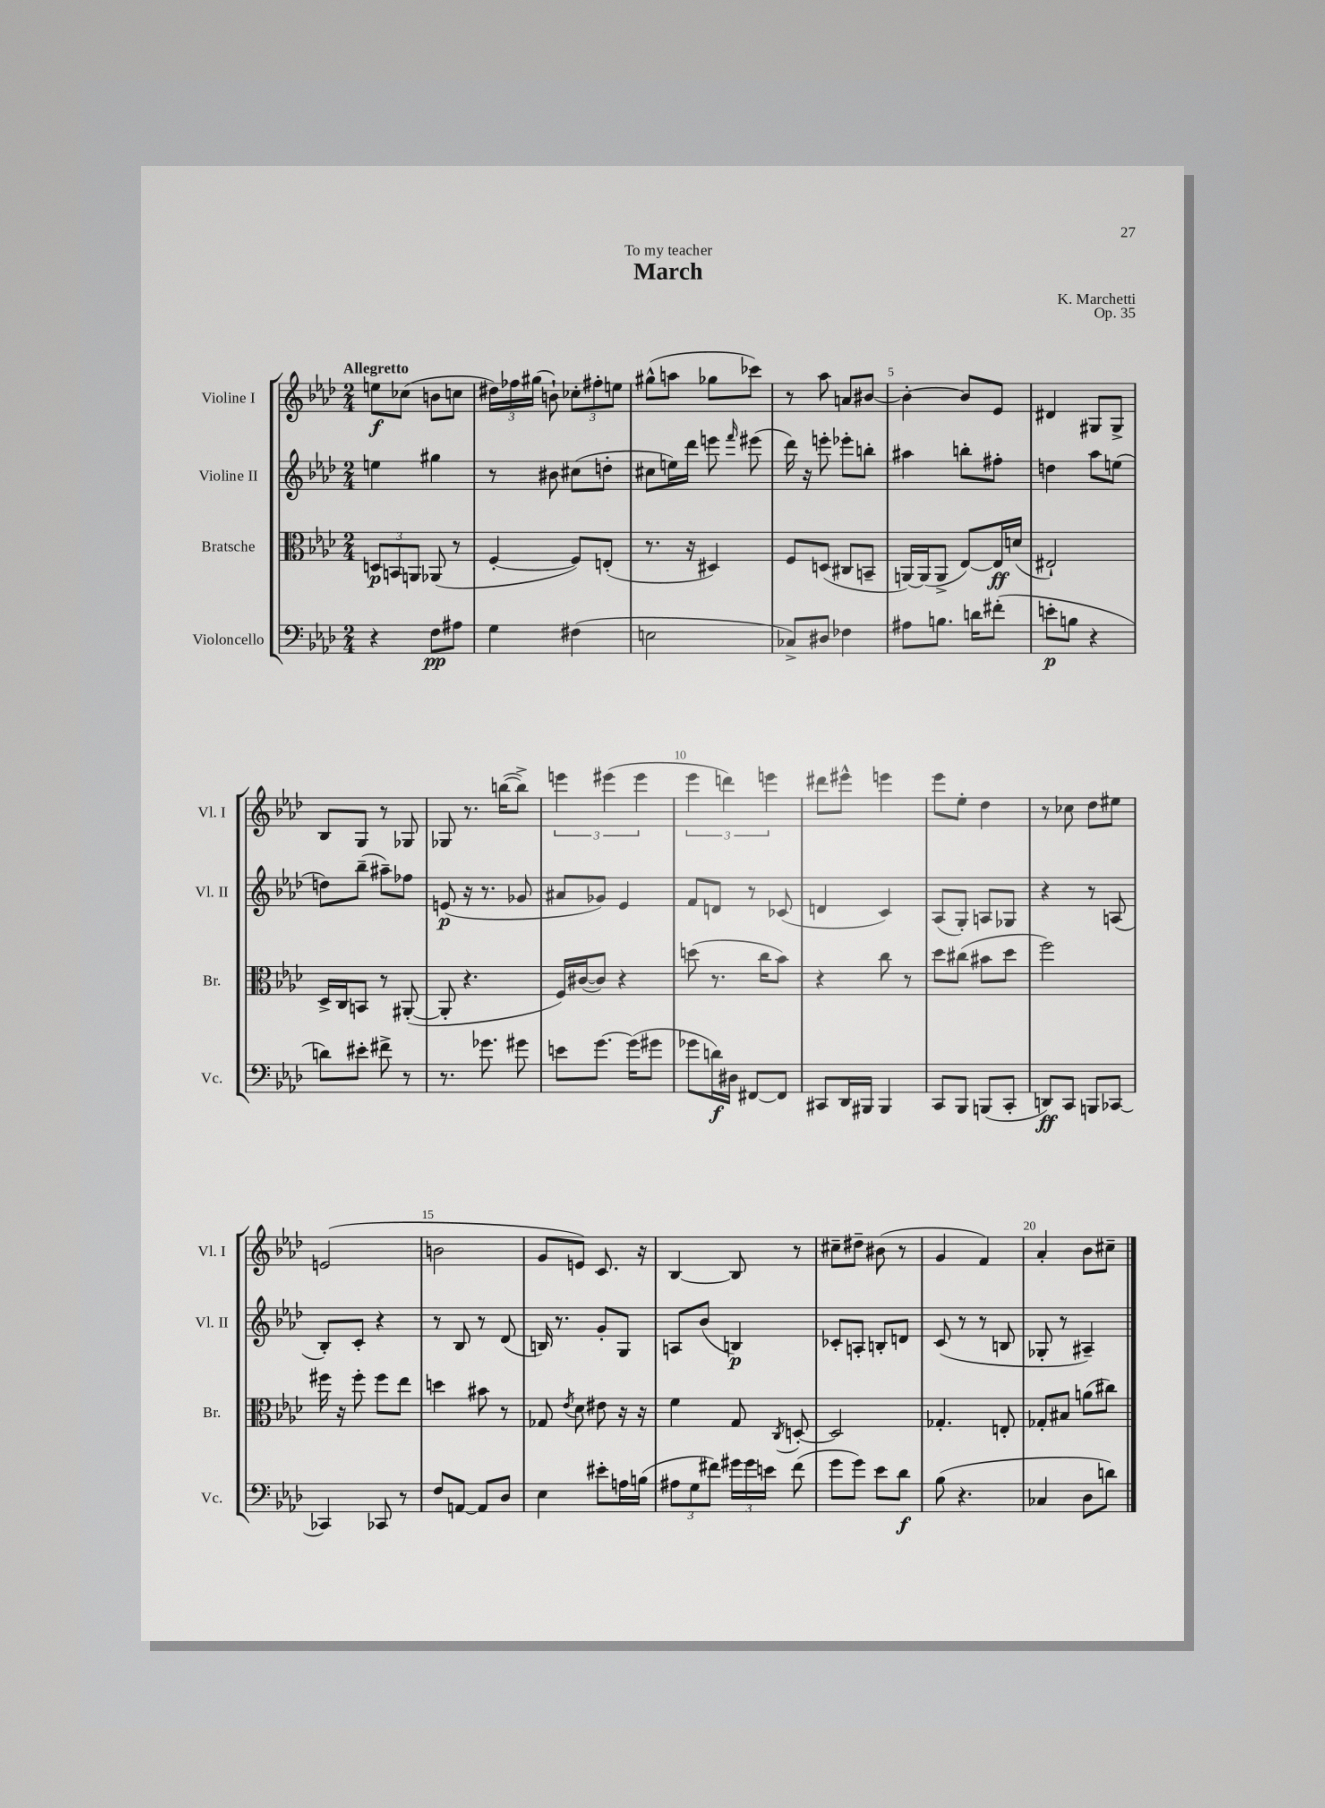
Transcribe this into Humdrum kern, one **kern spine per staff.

**kern	**dynam	**kern	**dynam	**kern	**dynam	**kern	**dynam
*part4	*part4	*part3	*part3	*part2	*part2	*part1	*part1
*staff4	*staff4	*staff3	*staff3	*staff2	*staff2	*staff1	*staff1
*I"Violoncello	*	*I"Bratsche	*	*I"Violine II	*	*I"Violine I	*
*I'Vc.	*	*I'Br.	*	*I'Vl. II	*	*I'Vl. I	*
*clefF4	*	*clefC3	*	*clefG2	*	*clefG2	*
*k[b-e-a-d-]	*	*k[b-e-a-d-]	*	*k[b-e-a-d-]	*	*k[b-e-a-d-]	*
*M2/4	*	*M2/4	*	*M2/4	*	*M2/4	*
=1	=1	=1	=1	=1	=1	=1	=1
!	!	!	!	!	!	!LO:TX:a:B:t=Allegretto	!
4r	.	12Dn/L	p	4een\	.	8een\L	f
.	.	12BBn/	.	.	.	.	.
.	.	.	.	.	.	(8cc-X\J	.
.	.	12AAn/J	.	.	.	.	.
8F\L	pp	(8AA-X/	.	4gg#X\	.	8bn\L	.
8A#X\J	.	8r	.	.	.	8ccn\J	.
=2	=2	=2	=2	=2	=2	=2	=2
4G\	.	[4F'/	.	8r	.	24dd#X\LL)	.
.	.	.	.	.	.	24ff-X\	.
.	.	.	.	.	.	(24gg#X\JJ	.
.	.	.	.	8b#X\	.	8bn`\)	.
(4F#X\	.	8F/L])	.	(8cc#X\L	.	12cc-X'\L	.
.	.	.	.	.	.	12ff#X'\	.
.	.	(8En'/J	.	8ddn'\J	.	.	.
.	.	.	.	.	.	12een\J	.
=3	=3	=3	=3	=3	=3	=3	=3
2En\	.	8.r	.	8cc#X\L	.	(8gg#X^^\L	.
.	.	.	.	16een\L)	.	8aan\J	.
.	.	16r	.	16ddd-\JJ	.	.	.
.	.	4D#X/)	.	8eeen\	.	8gg-X\L	.
.	.	.	.	16qqfff/	.	.	.
.	.	.	.	(8eee#X\	.	8ccc-X\J)	.
=4	=4	=4	=4	=4	=4	=4	=4
8C-X^/L)	.	8F/L	.	16ddd-\)	.	8r	.
.	.	.	.	16r	.	.	.
8D#X/J	.	(8Dn/J	.	8eeen'\	.	8aa-\	.
4F-X\	.	8C#X/L	.	8eee-X'\L	.	8an/L	.
.	.	8BBn~/J	.	8bbn'\J	.	[8b#X/J	.
=5	=5	=5	=5	=5	=5	=5	=5
8A#X\L	.	[16AAn/LL)	.	4aa#X\	.	4b#'\_	.
.	.	(16AA/J]	.	.	.	.	.
8.Bn\J	.	8AA^/J	.	.	.	.	.
.	.	[8E-/L)	.	8bbn'\L	.	8b#/L]	.
16dn\KL	.	.	.	.	.	.	.
(8f#X'\J	.	16E-/L]	ff	8ff#X'\J	.	8e-/J	.
.	.	(16dn/JJ	.	.	.	.	.
=6	=6	=6	=6	=6	=6	=6	=6
8en'\L	p	2E#X`/)	.	4ddn\	.	4d#X/	.
8Bn\J	.	.	.	.	.	.	.
4r	.	.	.	8aa-\L	.	8G#X/L	.
.	.	.	.	(8een\J	.	8G#^/J	.
!!LO:LB:g=z
=7	=7	=7	=7	=7	=7	=7	=7
8dn\L)	.	16D-^/LL	.	8ddn\L)	.	8B-/L	.
.	.	16C/J	.	.	.	.	.
8e#X'\J	.	8BBn/J	.	(8bb-~\J	.	8G/J	.
8f#X^\	.	8r	.	8aa#X~\L)	.	8r	.
8r	.	([8AA#X'/	.	8ff-X\J	.	8G-X/	.
=8	=8	=8	=8	=8	=8	=8	=8
8.r	.	8AA#'/]	.	(8en/	p	8G-X/	.
.	.	4.r	.	16r	.	8.r	.
8.g-X\	.	.	.	8.r	.	.	.
.	.	.	.	.	.	([16bbn\KL	.
8g#X\	.	.	.	8g-X/	.	8bb^\J])	.
=9	=9	=9	=9	=9	=9	=9	=9
8en\L	.	16F/LL)	.	8a#X/L	.	6eeen\	.
.	.	([16c#X/J	.	.	.	.	.
[8.g\J	.	8c#/J])	.	8g-X/J)	.	.	.
.	.	.	.	.	.	(6eee#X\	.
.	.	4r	.	4e-/	.	.	.
(16g\KL]	.	.	.	.	.	.	.
.	.	.	.	.	.	6eee#\	.
8g#X\J	.	.	.	.	.	.	.
=10	=10	=10	=10	=10	=10	=10	=10
8g-X\L	.	(8ddn\	.	8f/L	.	6eee-\	.
16dn\L)	f	8.r	.	8dn/J	.	.	.
.	.	.	.	.	.	6dddn\)	.
16D#X\JJ	.	.	.	.	.	.	.
[8FF#X/L	.	.	.	8r	.	.	.
.	.	16cc\KL	.	.	.	.	.
.	.	.	.	.	.	6eeen\	.
8FF#/J]	.	8b-\J)	.	(8c-X/	.	.	.
=11	=11	=11	=11	=11	=11	=11	=11
8CC#X/L	.	4r	.	4dn/	.	8ddd#X\L	.
16DD-/L	.	.	.	.	.	8eee#X^^\J	.
16BBB#X/JJ	.	.	.	.	.	.	.
4BBB#/	.	8cc\	.	4c/)	.	4eeen\	.
.	.	8r	.	.	.	.	.
=12	=12	=12	=12	=12	=12	=12	=12
8CC/L	.	8dd-\L	.	(8A-/L	.	8eee-\L	.
8BBB-/J	.	(8cc#X\J	.	8G'/J)	.	8ee-'\J	.
(8BBBn/L	.	8b#X\L	.	8An/L	.	4dd-\	.
8CC'/J	.	8dd-\J	.	8G-X/J	.	.	.
=13	=13	=13	=13	=13	=13	=13	=13
8DDn/L)	ff	2ff\)	.	4r	.	8r	.
8CC/J	.	.	.	.	.	8cc-X\	.
8BBBn/L	.	.	.	8r	.	8dd-\L	.
[8CC-X/J	.	.	.	(8An/	.	8ee#X\J	.
!!LO:LB:g=z
=14	=14	=14	=14	=14	=14	=14	=14
4CC-X/]	.	16ff#X\	.	8B-'/L)	.	(2en/	.
.	.	16r	.	.	.	.	.
.	.	8ff#'\	.	8c'/J	.	.	.
8CC-X/	.	8ff#\L	.	4r	.	.	.
8r	.	8ee-\J	.	.	.	.	.
=15	=15	=15	=15	=15	=15	=15	=15
8F/L	.	4ddn\	.	8r	.	2bn\	.
[8AAn/J	.	.	.	8B-/	.	.	.
8AA/L]	.	8b#X\	.	8r	.	.	.
8D-/J	.	8r	.	(8d-/	.	.	.
=16	=16	=16	=16	=16	=16	=16	=16
4E-\	.	8G-X/	.	16Bn/)	.	8g/L	.
.	.	.	.	8.r	.	.	.
.	.	8qe-/	.	.	.	.	.
.	.	8d-\	.	.	.	8en/J)	.
8e#X'\L	.	8e#X\	.	8g'/L	.	8.c/	.
16An\L	.	16r	.	8G/J	.	.	.
(16Bn\JJ	.	16r	.	.	.	16r	.
=17	=17	=17	=17	=17	=17	=17	=17
12A#X\L	.	4f\	.	8An/L	.	[4B-/	.
12G\	.	.	.	.	.	.	.
.	.	.	.	(8b-/J	.	.	.
12f#X\J)	.	.	.	.	.	.	.
24g#X\LL	.	8G/	.	4Bn/)	p	8B-/]	.
24g#\	.	.	.	.	.	.	.
24en\JJ	.	.	.	.	.	.	.
.	.	8qC/	.	.	.	.	.
(8f#\	.	[8Dn'/	.	.	.	8r	.
=18	=18	=18	=18	=18	=18	=18	=18
8g\L	.	2D/]	.	8c-X'/L	.	8cc#X~\L	.
8g\J)	.	.	.	8An'/J	.	8dd#X~\J	.
8e-\L	.	.	.	8Bn'/L	.	(8b#X\	.
8d-\J	f	.	.	8dn/J	.	8r	.
=19	=19	=19	=19	=19	=19	=19	=19
(8B-\	.	4.G-X'/	.	(8c/	.	4g/	.
4.r	.	.	.	8r	.	.	.
.	.	.	.	8r	.	4f/)	.
.	.	8En'/	.	8Bn/	.	.	.
=20	=20	=20	=20	=20	=20	=20	=20
4C-X/	.	8G-X'/L	.	8G-X'/	.	4a-'/	.
.	.	8B#X/J	.	8r	.	.	.
8D-\L	.	(8an\L	.	4A#X~/)	.	8b-\L	.
8dn\J)	.	8cc#X\J)	.	.	.	8cc#X~\J	.
==	==	==	==	==	==	==	==
*-	*-	*-	*-	*-	*-	*-	*-
